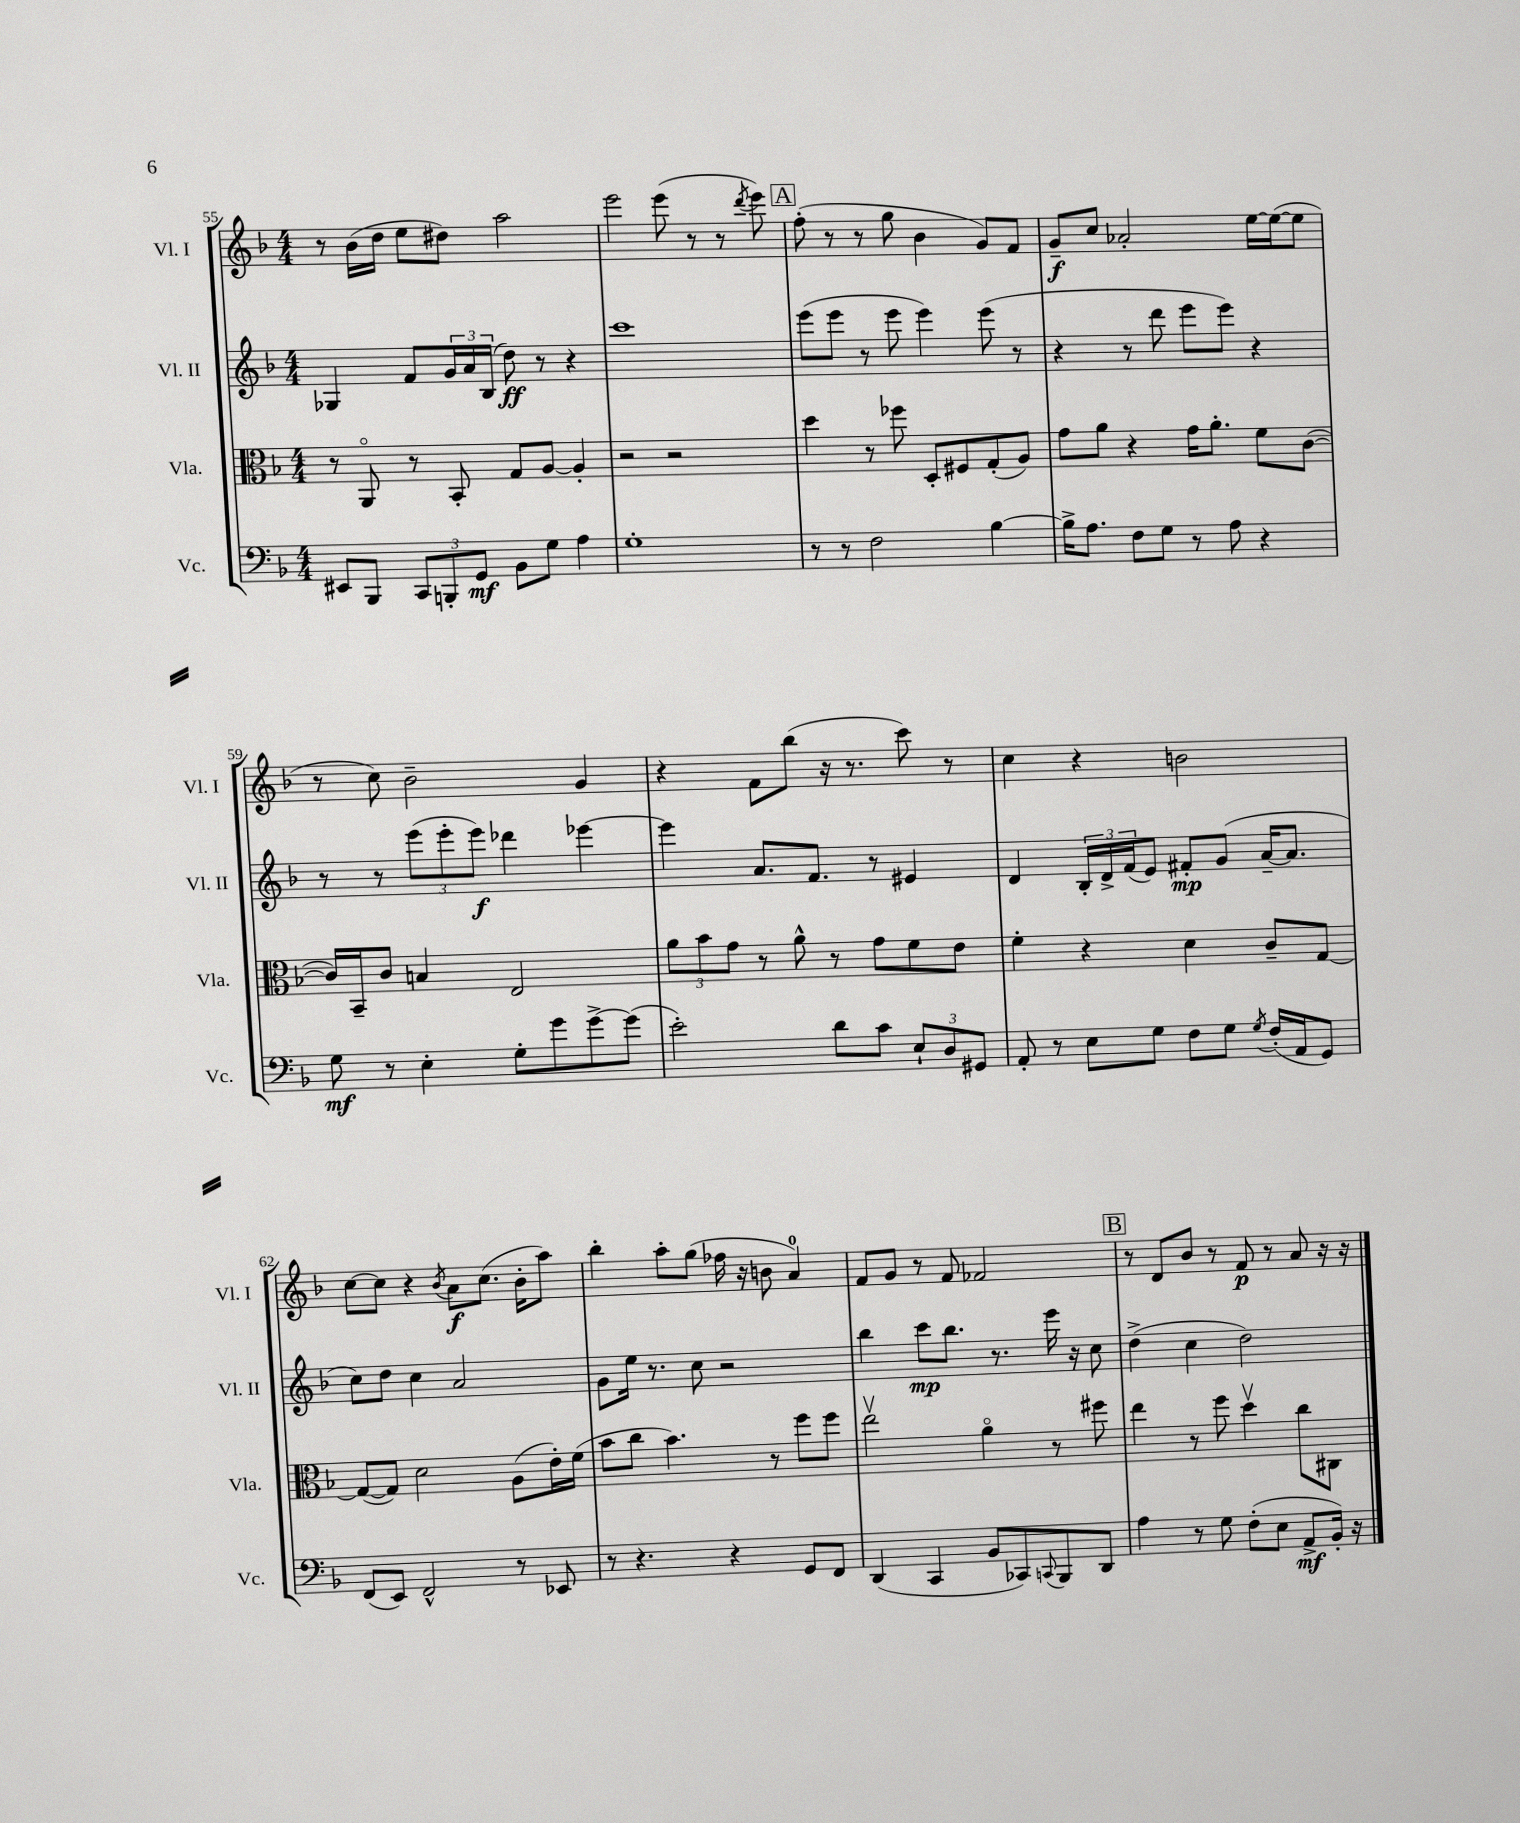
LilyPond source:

<<
\new StaffGroup <<
\new Staff = "s0" \with { instrumentName = "Vl. I" shortInstrumentName = "Vl. I" } {
    \clef treble \key f \major \numericTimeSignature \time 4/4
    r8 bes'16( d''16 e''8 dis''8) a''2 |
    e'''2 e'''8( r8 r8 \acciaccatura { d'''8 } e'''8) |
    \mark \markup { \box "A" } f''8-.( r8 r8 g''8 bes'4 g'8) f'8 |
    g'8--\f c''8 aes'2-. e''16~ e''16~( e''8 |
    r8 c''8) bes'2-- g'4 |
    r4 f'8 bes''8( r16 r8. c'''8) r8 |
    c''4 r4 b'2 |
    c''8~ c''8 r4 \acciaccatura { bes'8 } a'8\f c''8.( bes'16-. a''8) |
    bes''4-. a''8-. g''8( fes''16 r16 b'8 a'4-0) |
    f'8 g'8 r8 f'8 fes'2 |
    \mark \markup { \box "B" } r8 d'8 bes'8 r8 f'8\p r8 a'8 r16 r16 \bar "|." |
}
\new Staff = "s1" \with { instrumentName = "Vl. II" shortInstrumentName = "Vl. II" } {
    \clef treble \key f \major \numericTimeSignature \time 4/4
    ges4 f'8 \tuplet 3/2 { g'16 a'16 bes16( } d''8\ff) r8 r4 |
    c'''1 |
    \mark \markup { \box "A" } e'''8( e'''8 r8 e'''8 e'''4) e'''8( r8 |
    r4 r8 d'''8 e'''8 e'''8) r4 |
    r8 r8 \tuplet 3/2 { e'''8( e'''8-. e'''8\f) } des'''4 ees'''4~ |
    ees'''4 a'8. f'8. r8 eis'4 |
    d'4 \tuplet 3/2 { bes16-. d'16-> f'16( } e'8) fis'8-.\mp g'8( a'16~-- a'8. |
    c''8) d''8 c''4 a'2 |
    g'8 e''16 r8. c''8 r2 |
    bes''4 c'''8\mp bes''8. r8. e'''16 r16 c''8 |
    \mark \markup { \box "B" } d''4->( c''4 d''2) \bar "|." |
}
\new Staff = "s2" \with { instrumentName = "Vla." shortInstrumentName = "Vla." } {
    \clef alto \key f \major \numericTimeSignature \time 4/4
    r8 a,8\flageolet r8 bes,8-. g8 a8~ a4-. |
    r2 r2 |
    \mark \markup { \box "A" } d''4 r8 fes''8 d8-. fis8 g8-.( a8) |
    g'8 a'8 r4 g'16 a'8.-. f'8 c'8~( |
    c'16) bes,16-- c'8 b4 e2 |
    \tuplet 3/2 { a'8 bes'8 g'8 } r8 a'8-^ r8 g'8 f'8 e'8 |
    f'4-. r4 d'4 c'8-- g8~ |
    g8~( g8) d'2 a8( e'16-.) f'16( |
    bes'8 c''8 bes'4.) r8 f''8 f''8 |
    e''2\upbow a'4\flageolet r8 fis''8 |
    \mark \markup { \box "B" } e''4 r8 f''8 d''4\upbow c''8 cis8 \bar "|." |
}
\new Staff = "s3" \with { instrumentName = "Vc." shortInstrumentName = "Vc." } {
    \clef bass \key f \major \numericTimeSignature \time 4/4
    eis,8 bes,,8 \tuplet 3/2 { c,8 b,,8-. g,8\mf } bes,8 g8 a4 |
    g1-. |
    \mark \markup { \box "A" } r8 r8 f2 bes4~ |
    bes16-> a8. f8 g8 r8 a8 r4 |
    g8\mf r8 e4-. g8-. g'8 g'8~-> g'8( |
    e'2-.) d'8 c'8 \tuplet 3/2 { e8-! d8 gis,8 } |
    a,8-. r8 e8 g8 f8 g8 \acciaccatura { g8 } f16-.( a,16 g,8) |
    f,8( e,8) f,2-^ r8 ees,8 |
    r8 r4. r4 g,8 f,8 |
    d,4( c,4 bes,8 ces,8) \appoggiatura { c,8 } bes,,8 d,8 |
    \mark \markup { \box "B" } a4 r8 g8 f8-.( e8 a,8->\mf bes,16-.) r16 \bar "|." |
}
>>
>>
\layout { \context { \Score currentBarNumber = #55 } }
